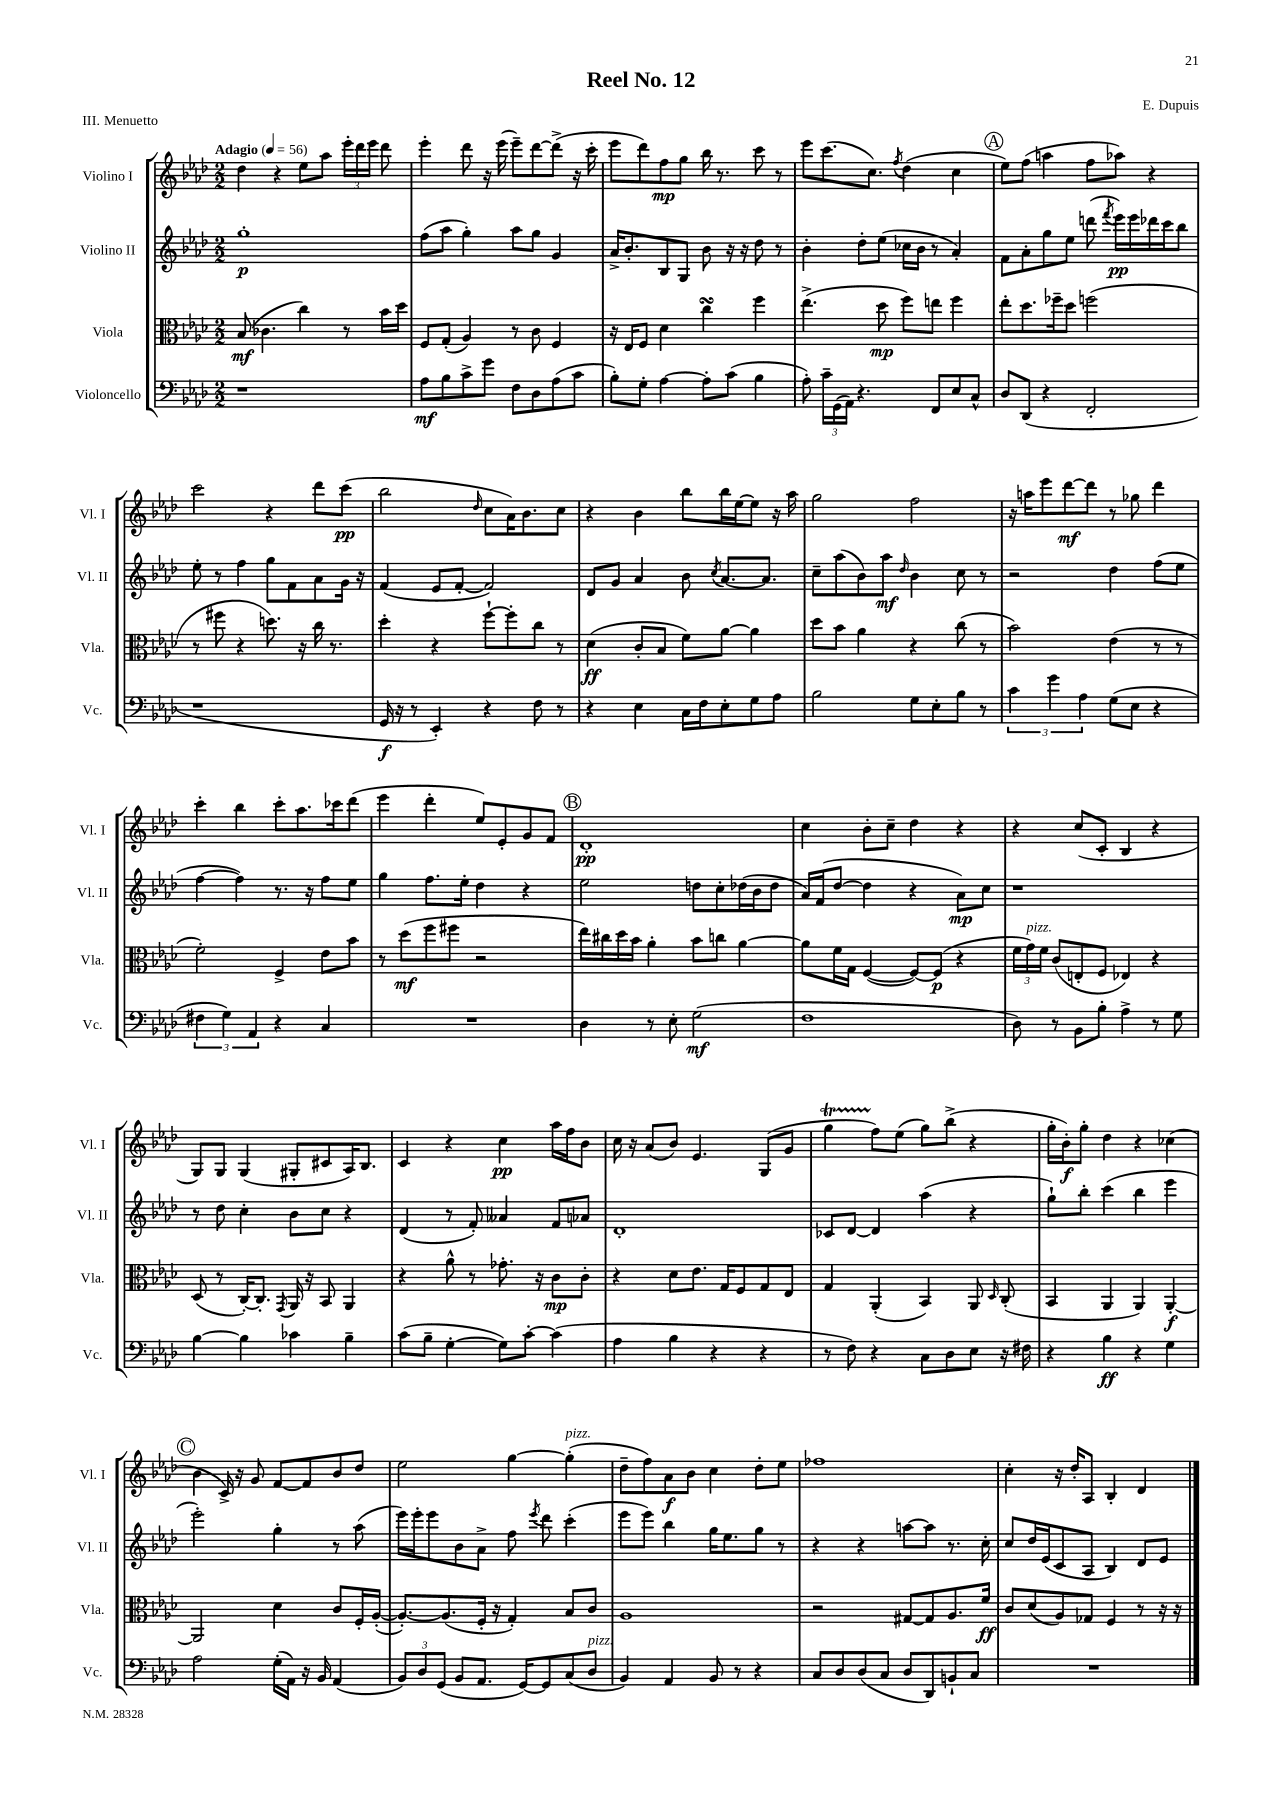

**kern	**dynam	**kern	**dynam	**kern	**dynam	**kern	**dynam
*part4	*part4	*part3	*part3	*part2	*part2	*part1	*part1
*staff4	*staff4	*staff3	*staff3	*staff2	*staff2	*staff1	*staff1
*I"Violoncello	*	*I"Viola	*	*I"Violino II	*	*I"Violino I	*
*I'Vc.	*	*I'Vla.	*	*I'Vl. II	*	*I'Vl. I	*
*clefF4	*	*clefC3	*	*clefG2	*	*clefG2	*
*k[b-e-a-d-]	*	*k[b-e-a-d-]	*	*k[b-e-a-d-]	*	*k[b-e-a-d-]	*
*M2/2	*	*M2/2	*	*M2/2	*	*M2/2	*
*MM56	*	*MM56	*	*MM56	*	*MM56	*
=1	=1	=1	=1	=1	=1	=1	=1
!	!	!	!	!	!	!LO:TX:a:B:t=Adagio	!
1r	.	(8B-/	mf	1gg'	p	4dd-\	.
.	.	4.c-X\	.	.	.	.	.
.	.	.	.	.	.	4r	.
.	.	4cc\)	.	.	.	8ee-\L	.
.	.	.	.	.	.	8aa-\J	.
.	.	8r	.	.	.	24eee-'\LL	.
.	.	.	.	.	.	24ddd-\	.
.	.	.	.	.	.	24eee-\JJ	.
.	.	16b-\LL	.	.	.	8ddd-\	.
.	.	16dd-\JJ	.	.	.	.	.
=2	=2	=2	=2	=2	=2	=2	=2
8A-\L	mf	8F/L	.	(8ff\L	.	4eee-'\	.
8B-\	.	(8G'/J	.	8aa-\J	.	.	.
8c^\	.	4A-/)	.	4gg'\)	.	8ddd-\	.
8g\J	.	.	.	.	.	16r	.
.	.	.	.	.	.	(16eee-\	.
8F\L	.	8r	.	8aa-\L	.	8eee-~\L)	.
8D-\	.	8c\	.	8gg\J	.	[8ddd-\	.
(8A-\	.	4F/	.	4g/	.	(8ddd-^\J]	.
8c\J	.	.	.	.	.	16r	.
.	.	.	.	.	.	16ccc'\	.
=3	=3	=3	=3	=3	=3	=3	=3
8B-'\L)	.	16r	.	16a-^/KL	.	8eee-\L	.
.	.	16E-/KL	.	8.b-'/	.	.	.
8G'\J	.	8F/J	.	.	.	8ddd-\)	.
[4A-\	.	4d-\	.	8B-/	.	8ff\	mp
.	.	.	.	8G/J	.	8gg\J	.
8A-'\L]	.	4ccsSsS\	.	8b-\	.	16bb-\	.
.	.	.	.	.	.	8.r	.
(8c\J	.	.	.	16r	.	.	.
.	.	.	.	16r	.	.	.
4B-\	.	4ff\	.	8dd-\	.	8ccc\	.
.	.	.	.	8r	.	8r	.
=4	=4	=4	=4	=4	=4	=4	=4
8A-'\)	.	(4.ee-^\	.	4b-'\	.	8eee-\L	.
24c~\LL	.	.	.	.	.	(8.ccc\	.
(24GG\	.	.	.	.	.	.	.
24AA-\JJ)	.	.	.	.	.	.	.
4.r	.	.	.	8dd-'\L	.	.	.
.	.	.	.	.	.	8.cc\J)	.
.	.	8dd-\	mp	(8ee-\J	.	.	.
.	.	.	.	.	.	8qff/	.
.	.	8ff\L)	.	16cc-X\LL	.	(4dd-\	.
.	.	.	.	16b-\JJ	.	.	.
8FF/L	.	8een\J	.	8r	.	.	.
8E-/	.	4ff\	.	4a-'/)	.	4cc\	.
8C^^/J	.	.	.	.	.	.	.
!!LO:REH:place=s1:t=A
=5	=5	=5	=5	=5	=5	=5	=5
8D-/L	.	8ee-'\L	.	8f\L	.	8ee-\L)	.
(8DD-/J	.	8.dd-\	.	8a-'\	.	(8ff\J	.
4r	.	.	.	8gg\	.	4aan\	.
.	.	16ff-X~\k	.	.	.	.	.
.	.	8dd-\J	.	8ee-\J	.	.	.
2FF'/	.	(2ffn\	.	(8dddn\	.	8ff\L	.
.	.	.	.	8qfff/	.	.	.
.	.	.	.	16eee-\LL)	pp	8aa-X\J)	.
.	.	.	.	16eee-\	.	.	.
.	.	.	.	16ddd-X\	.	4r	.
.	.	.	.	16ccc\J	.	.	.
.	.	.	.	8bb-\J	.	.	.
!!LO:LB:g=z
=6	=6	=6	=6	=6	=6	=6	=6
1r	.	8r	.	8ee-'\	.	2ccc\	.
.	.	8ff#X\	.	8r	.	.	.
.	.	4r	.	4ff\	.	.	.
.	.	8.ddn\)	.	8gg\L	.	4r	.
.	.	.	.	8f\	.	.	.
.	.	16r	.	.	.	.	.
.	.	16cc\	.	8a-\	.	8ddd-\L	.
.	.	8.r	.	.	.	.	.
.	.	.	.	16g\Jk	.	(8ccc\J	pp
.	.	.	.	16r	.	.	.
=7	=7	=7	=7	=7	=7	=7	=7
16GG/	f	4dd-'\	.	(4f/	.	2bb-\	.
16r	.	.	.	.	.	.	.
8r	.	.	.	.	.	.	.
4EE-'/)	.	4r	.	8e-/L	.	.	.
.	.	.	.	[8f'/J	.	.	.
.	.	.	.	.	.	16qqdd-/	.
4r	.	[8ff`\L	.	2f/])	.	8cc\L	.
.	.	8ff'\]	.	.	.	16a-\K)	.
.	.	.	.	.	.	8.b-\	.
8F\	.	8cc\J	.	.	.	.	.
8r	.	8r	.	.	.	8cc\J	.
=8	=8	=8	=8	=8	=8	=8	=8
4r	.	(4d-\	ff	8d-/L	.	4r	.
.	.	.	.	8g/J	.	.	.
4E-\	.	8c'/L	.	4a-/	.	4b-\	.
.	.	8B-/J	.	.	.	.	.
16C\LL	.	8f\L)	.	8b-\	.	8bb-\L	.
16F\J	.	.	.	.	.	.	.
.	.	.	.	8qcc/	.	.	.
8E-'\	.	[8a-\J	.	[8.a-/L	.	16bb-\L	.
.	.	.	.	.	.	[16ee-\J	.
8G\	.	4a-\]	.	.	.	8ee-\J]	.
.	.	.	.	8.a-/J]	.	.	.
8A-\J	.	.	.	.	.	16r	.
.	.	.	.	.	.	16aa-\	.
=9	=9	=9	=9	=9	=9	=9	=9
2B-\	.	8dd-\L	.	8cc~\L	.	2gg\	.
.	.	8b-\J	.	(8aa-\	.	.	.
.	.	4a-\	.	8b-\)	.	.	.
.	.	.	.	8aa-\J	mf	.	.
.	.	.	.	16qqdd-/	.	.	.
8G\L	.	4r	.	4b-\	.	2ff\	.
8E-'\	.	.	.	.	.	.	.
8B-\J	.	(8cc\	.	8cc\	.	.	.
8r	.	8r	.	8r	.	.	.
=10	=10	=10	=10	=10	=10	=10	=10
6c\	.	2b-\)	.	2r	.	16r	.
.	.	.	.	.	.	16aan\KL	.
.	.	.	.	.	.	8eee-\	.
6g\	.	.	.	.	.	.	.
.	.	.	.	.	.	[8ddd-\	mf
6A-\	.	.	.	.	.	.	.
.	.	.	.	.	.	8ddd-\J]	.
(8G\L	.	(4e-\	.	4dd-\	.	8r	.
8E-\J	.	.	.	.	.	8gg-X\	.
4r	.	8r	.	(8ff\L	.	4ddd-\	.
.	.	8r	.	8ee-\J	.	.	.
!!LO:LB:g=z
=11	=11	=11	=11	=11	=11	=11	=11
6F#X\	.	2f'\)	.	[4ff\	.	4ccc'\	.
6G\)	.	.	.	.	.	.	.
.	.	.	.	4ff\])	.	4bb-\	.
6AA-/	.	.	.	.	.	.	.
4r	.	4F^/	.	8.r	.	8ccc'\L	.
.	.	.	.	.	.	8.aa-\	.
.	.	.	.	16r	.	.	.
4C/	.	8e-\L	.	8ff\L	.	.	.
.	.	.	.	.	.	16ccc-X\k	.
.	.	8b-\J	.	8ee-\J	.	(8ddd-\J	.
=12	=12	=12	=12	=12	=12	=12	=12
1r	.	8r	.	4gg\	.	4eee-\	.
.	.	(8dd-\L	mf	.	.	.	.
.	.	8ff\	.	8.ff\L	.	4ddd-'\	.
.	.	8ff#X\J	.	.	.	.	.
.	.	.	.	16ee-'\Jk	.	.	.
.	.	2r	.	4dd-\	.	8ee-/L)	.
.	.	.	.	.	.	8e-'/	.
.	.	.	.	4r	.	8g/	.
.	.	.	.	.	.	8f/J	.
!!LO:REH:place=s1:t=B
=13	=13	=13	=13	=13	=13	=13	=13
4D-\	.	16ee-\LL)	.	2ee-\	.	1d-'	pp
.	.	16cc#X\	.	.	.	.	.
.	.	16dd-\	.	.	.	.	.
.	.	16b-\JJ	.	.	.	.	.
8r	.	4a-'\	.	.	.	.	.
8E-'\	.	.	.	.	.	.	.
(2G\	mf	8b-\L	.	8ddn\L	.	.	.
.	.	8ccn\J	.	8cc'\	.	.	.
.	.	[4a-\	.	(16dd-X\L	.	.	.
.	.	.	.	16b-\J	.	.	.
.	.	.	.	8dd-\J	.	.	.
=14	=14	=14	=14	=14	=14	=14	=14
1F	.	8a-\L]	.	16a-/LL)	.	4cc\	.
.	.	.	.	(16f/J	.	.	.
.	.	16f\L	.	[8dd-/J	.	.	.
.	.	16G\JJ	.	.	.	.	.
.	.	([4F/	.	4dd-\]	.	8b-'\L	.
.	.	.	.	.	.	8cc~\J	.
.	.	8F/L_)	.	4r	.	4dd-\	.
.	.	(8F/J]	p	.	.	.	.
.	.	4r	.	8a-\L)	mp	4r	.
.	.	.	.	8cc\J	.	.	.
=15	=15	=15	=15	=15	=15	=15	=15
8D-\)	.	24f\LL	.	1r	.	4r	.
!	!	!LO:TX:a:i:t=pizz.	!	!	!	!	!
.	.	24g\)	.	.	.	.	.
.	.	24f\JJ	.	.	.	.	.
8r	.	(8c/L	.	.	.	.	.
8BB-\L	.	8En'/	.	.	.	(8cc/L	.
8B-'\J	.	8F/J	.	.	.	8c'/J	.
4A-^\	.	4E-X/)	.	.	.	4B-/	.
8r	.	4r	.	.	.	4r	.
8G\	.	.	.	.	.	.	.
!!LO:LB:g=z
=16	=16	=16	=16	=16	=16	=16	=16
[4B-\	.	(8D-/	.	8r	.	8G/L)	.
.	.	8r	.	8dd-\	.	8G/J	.
4B-\]	.	[16C'/KL)	.	4cc'\	.	(4G/	.
.	.	8.C'/J]	.	.	.	.	.
.	.	8qGG/	.	.	.	.	.
4c-X\	.	16AA-/	.	8b-\L	.	8G#X'/L	.
.	.	16r	.	.	.	.	.
.	.	8BB-/	.	8cc\J	.	8c#X/	.
4B-~\	.	4AA-/	.	4r	.	16A-/K)	.
.	.	.	.	.	.	8.B-/J	.
=17	=17	=17	=17	=17	=17	=17	=17
(8c\L	.	4r	.	(4d-/	.	4c/	.
8B-~\J	.	.	.	.	.	.	.
[4G'\	.	8a-^^\	.	8r	.	4r	.
.	.	8r	.	8f'/)	.	.	.
8G\L])	.	8.g-X'\	.	4a--X/	.	4cc\	pp
[8c'\J	.	.	.	.	.	.	.
.	.	16r	.	.	.	.	.
(4c\]	.	8c\L	mp	8f/L	.	16aa-\LL	.
.	.	.	.	.	.	16ff\J	.
.	.	8c'\J	.	8a-X/J	.	8b-\J	.
=18	=18	=18	=18	=18	=18	=18	=18
4A-\	.	4r	.	1d-'	.	16cc\	.
.	.	.	.	.	.	16r	.
.	.	.	.	.	.	(8a-/L	.
4B-\	.	8d-\L	.	.	.	8b-/J)	.
.	.	8.e-\J	.	.	.	4.e-/	.
4r	.	.	.	.	.	.	.
.	.	16G/KL	.	.	.	.	.
.	.	8F/	.	.	.	.	.
4r	.	8G/	.	.	.	(8G/L	.
.	.	8E-/J	.	.	.	8g/J	.
=19	=19	=19	=19	=19	=19	=19	=19
8r	.	4G/	.	8c-X/L	.	4ggt\	.
8F\)	.	.	.	[8d-/J	.	.	.
4r	.	(4AA-'/	.	4d-/]	.	8ff\L)	.
.	.	.	.	.	.	(8ee-\J	.
8C\L	.	4BB-/)	.	(4aa-\	.	8gg\L)	.
8D-\	.	.	.	.	.	(8bb-^\J	.
8E-\J	.	8AA-/	.	4r	.	4r	.
.	.	16qqD-/	.	.	.	.	.
16r	.	(8C'/	.	.	.	.	.
16F#X\	.	.	.	.	.	.	.
=20	=20	=20	=20	=20	=20	=20	=20
4r	.	4BB-/	.	8gg`\L)	.	16gg'\LL	.
.	.	.	.	.	.	16b-'\J)	f
.	.	.	.	8bb-'\J	.	8gg'\J	.
4B-\	ff	4AA-/	.	(4ccc\	.	4dd-\	.
4r	.	4AA-/)	.	4bb-\	.	4r	.
4G\	.	[4AA-'/	f	4eee-\	.	(4cc-X\	.
!!LO:LB:g=z
!!LO:REH:place=s1:t=C
=21	=21	=21	=21	=21	=21	=21	=21
2A-\	.	2AA-/]	.	2eee-'\)	.	4b-\	.
.	.	.	.	.	.	16c^/)	.
.	.	.	.	.	.	16r	.
.	.	.	.	.	.	8g/	.
(16G'\LL	.	4d-\	.	4gg'\	.	[8f/L	.
16AA-\JJ)	.	.	.	.	.	.	.
16r	.	.	.	.	.	8f/]	.
16BB-/	.	.	.	.	.	.	.
(4AA-/	.	8c/L	.	8r	.	8b-/	.
.	.	16F'/L	.	(8aa-\	.	8dd-/J	.
.	.	([16A-'/JJ	.	.	.	.	.
=22	=22	=22	=22	=22	=22	=22	=22
12BB-/L)	.	8.A-'/L_)	.	16eee-\LL)	.	2ee-\	.
.	.	.	.	16eee-'\J	.	.	.
12D-/	.	.	.	.	.	.	.
.	.	.	.	8eee-\	.	.	.
(12GG/J	.	.	.	.	.	.	.
.	.	(8.A-/]	.	.	.	.	.
8BB-/L	.	.	.	8b-\	.	.	.
8.AA-/J	.	16F'/Jk	.	8a-^\J	.	.	.
.	.	16r	.	.	.	.	.
.	.	4G'/)	.	8ff\	.	[4gg\	.
[16GG/KL)	.	.	.	.	.	.	.
.	.	.	.	8qeee-/	.	.	.
8GG/]	.	.	.	8ddd-\	.	.	.
!	!	!	!	!	!	!LO:TX:a:i:t=pizz.	!
(8C/	.	8B-/L	.	(4ccc'\	.	(4gg'\]	.
!LO:TX:a:i:t=pizz.	!	!	!	!	!	!	!
8D-/J	.	8c/J	.	.	.	.	.
=23	=23	=23	=23	=23	=23	=23	=23
4BB-/)	.	1A-	.	8eee-\L	.	8dd-~\L	.
.	.	.	.	8eee-\J)	.	8ff\)	.
4AA-/	.	.	.	4bb-\	.	8a-\	f
.	.	.	.	.	.	8b-\J	.
8BB-/	.	.	.	16gg\KL	.	4cc\	.
.	.	.	.	8.ee-\	.	.	.
8r	.	.	.	.	.	.	.
4r	.	.	.	8gg\J	.	8dd-'\L	.
.	.	.	.	8r	.	8ee-\J	.
=24	=24	=24	=24	=24	=24	=24	=24
8C/L	.	2r	.	4r	.	1ff-X	.
8D-/	.	.	.	.	.	.	.
(8D-/	.	.	.	4r	.	.	.
8C/J	.	.	.	.	.	.	.
8D-/L	.	[8G#X/L	.	[8aan\L	.	.	.
8DD-/)	.	8G#/]	.	8aa\J]	.	.	.
8BBn`/	.	8.A-/	.	8.r	.	.	.
8C/J	.	.	.	.	.	.	.
.	.	16f/Jk	ff	16cc'\	.	.	.
=25	=25	=25	=25	=25	=25	=25	=25
1r	.	8c/L	.	8cc/L	.	4cc'\	.
.	.	(8d-/	.	16dd-/L	.	.	.
.	.	.	.	(16e-/J	.	.	.
.	.	8A-/)	.	8c/	.	16r	.
.	.	.	.	.	.	16dd-'/KL	.
.	.	8G-X/J	.	8A-/J	.	8A-/J	.
.	.	4F/	.	4B-/)	.	4B-'/	.
.	.	8r	.	8d-/L	.	4d-/	.
.	.	16r	.	8e-/J	.	.	.
.	.	16r	.	.	.	.	.
==	==	==	==	==	==	==	==
*-	*-	*-	*-	*-	*-	*-	*-
